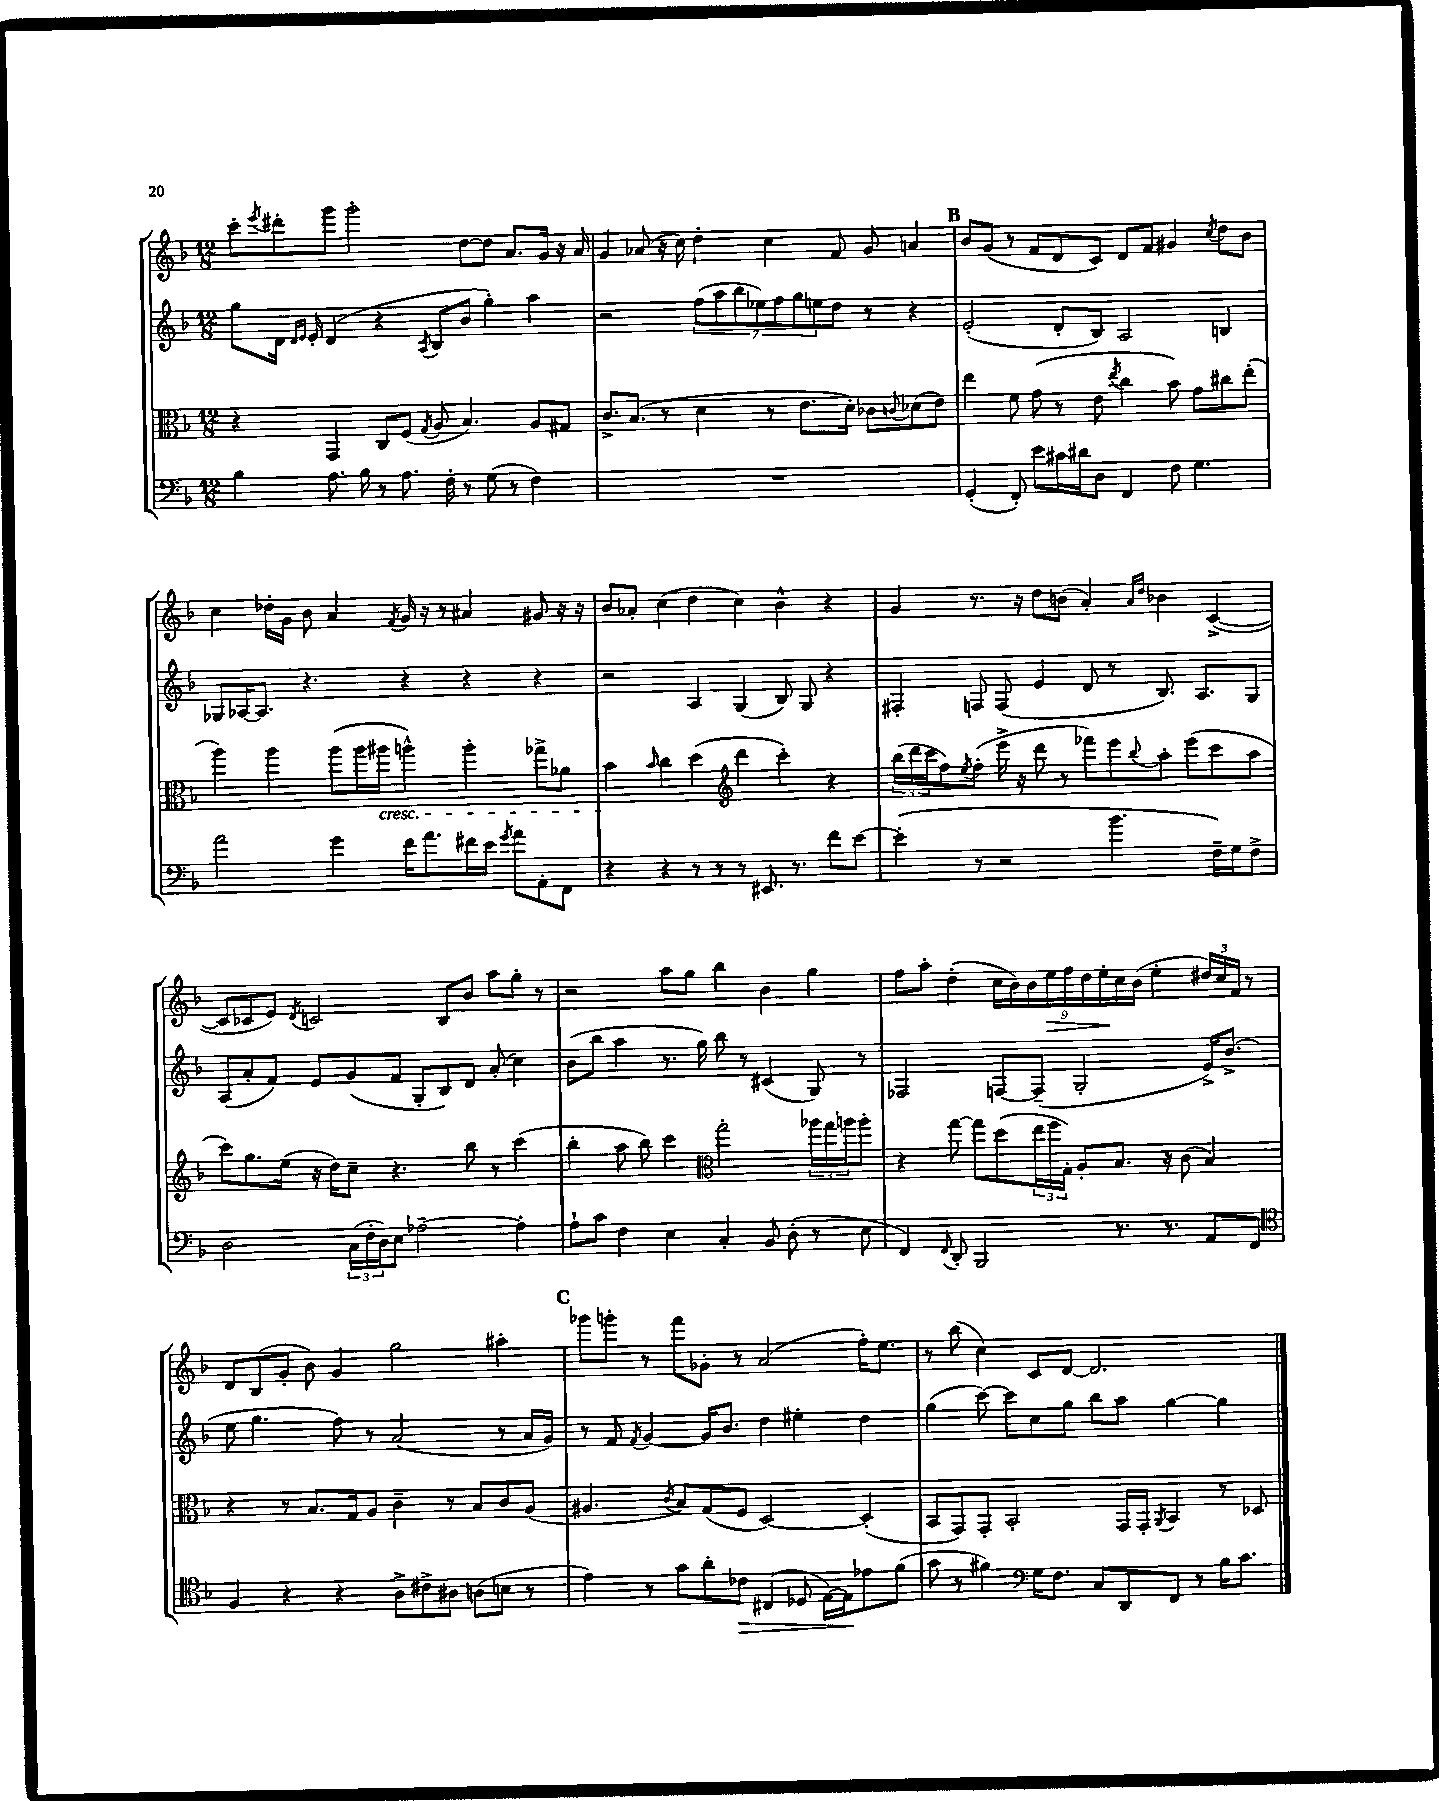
<<
\new StaffGroup <<
\new Staff = "s0" {
    \clef treble \key f \major \numericTimeSignature \time 12/8
    c'''8-. \acciaccatura { e'''8 } dis'''8-. g'''8 g'''2-. d''8~ d''8 a'8. g'16 r16 a'16 |
    g'4 aes'8( r16 c''16) d''4-. c''4 f'8 g'8 a'4 |
    \mark \markup { \bold "B" } bes'8 g'8( r8 f'8 d'8 c'8) d'8 f'8 gis'4 \acciaccatura { c''8 } d''8 bes'8 |
    c''4 des''16-. g'16 bes'8 a'4 \acciaccatura { f'8 } g'16 r16 r8 ais'4 gis'8 r16 r16 |
    bes'8 aes'8-. c''4( d''4 c''4) bes'4-^ r4 |
    g'4 r8. r16 d''8 b'8( a'4-.) \grace { a'16 d''16 } bes'4 c'4~->( |
    c'8 ces'8 e'8) \acciaccatura { d'8 } c'2 bes8 bes'8 a''8 g''8-. r8 |
    r2 a''8 g''8 bes''4 bes'4 g''4 |
    f''8 a''8-. d''4-.( \tuplet 9/8 { c''16 bes'16) bes'16 e''16\> f''16 d''16 e''16-.\! c''16 bes'16( } e''4-. \tuplet 3/2 { dis''16) c''16 f'16 } r8 |
    d'8 bes8( g'8-. bes'8) g'4 g''2 ais''4-. |
    \mark \markup { \bold "C" } ges'''8 g'''8-. r8 f'''8 ges'8-. r8 a'2( f''16-.) e''8. |
    r8 bes''8( c''4) c'8 d'8~ d'2. \bar "|." |
}
\new Staff = "s1" {
    \clef treble \key f \major \numericTimeSignature \time 12/8
    g''8 d'16 \grace { d'16 e'16 } e'16-. d'4( r4 \acciaccatura { a8 } bes8 bes'8 g''4-.) a''4 |
    r2 \tuplet 7/4 { f''8( a''8 bes''8 ees''8) f''8 g''8 e''8 } d''8 r8 r4 |
    \mark \markup { \bold "B" } e'2-.( d'8-. bes8) a2 b4 |
    ges8 aes16~ aes8. r4. r4 r4 r4 |
    r2 a4 g4( bes8) g8 r4 |
    fis4-. f8 f8( e'4 d'8 r8 bes8.) a8. g8 |
    a8( a'8-. f'8) e'8 g'8( f'8 g8-. bes8) d'8 a'8-.( c''4) |
    bes'8( bes''8 a''4 r8. g''16) bes''8 r8 cis'4( g8) r8 |
    fes2 f8~ f8--( g2-. e'16->) bes'8.->( |
    e''8 g''4. f''8) r8 a'2( r8 a'16 g'16) |
    \mark \markup { \bold "C" } r8 f'8 \acciaccatura { f'8 } g'4~ g'16 bes'8. d''4 eis''4-. d''4 |
    g''4( c'''8~) c'''8 c''8 g''8 bes''8 a''8 g''4~ g''4 \bar "|." |
}
\new Staff = "s2" {
    \clef alto \key f \major \numericTimeSignature \time 12/8
    r4 g,4 c8 f8( \acciaccatura { g8 } a8 bes4.) a8 gis8 |
    c'8.-> bes8.( r8 d'4 r8 e'8. d'16-.) ces'8 \appoggiatura { c'8 } des'8( e'8) |
    \mark \markup { \bold "B" } e''4 f'8 g'8( r8 e'8 \acciaccatura { e''8 } c''4 bes'8) g'8 cis''8 e''8-.( |
    a''4) a''4 a''8( a''16 ais''16\cresc a''4-^) a''4-. ges''8-> aes'8 |
    bes'4\! \grace { bes'16 } c''4 d''4( \clef treble d'''4 c'''4-.) r4 |
    \tuplet 3/2 { bes''16( d'''16 c'''16 } f''8) \acciaccatura { e''8 } f''8-.( e'''16-> r16 d'''8 r8 fes'''8) e'''8 \appoggiatura { bes''8 } a''8-. e'''8( c'''8 a''8 |
    c'''8) g''8. e''16( r16 d''16) c''8-- r4. bes''8 r8 c'''4( |
    bes''4-. a''8 bes''8) c'''4 \clef alto g''2-. \tuplet 3/2 { aes''16 g''16 a''16 } a''8-. |
    r4 g''8~ g''8 d''8( \tuplet 3/2 { e''16 f''16 g16-.) } a8-. bes8. r16 c'8( bes4) |
    r4 r8 bes8. g16 a8 c'4-- r8 bes8 c'8 a8( |
    \mark \markup { \bold "C" } ais4. \acciaccatura { c'8 } bes8) g8( f8 d2~) d4-.( |
    bes,8 g,8) g,8-. bes,2-. g,16 g,16-. \acciaccatura { a,8 } bes,4 r8 des8 \bar "|." |
}
\new Staff = "s3" {
    \clef bass \key f \major \numericTimeSignature \time 12/8
    bes4 a8. bes16 r8 a8. f16-. r8 g8( r8 f4) |
    R1. |
    \mark \markup { \bold "B" } g,4-.( f,8-.) e'8 cis'16 dis'16 d8 f,4 f8 g4. |
    a'2 g'4 f'16 a'8. fis'16 e'16 \acciaccatura { g'8 } a'8 a,8-. f,8 |
    r4 r4 r8 r8 r8 eis,8. r8. f'8 e'8~ |
    e'4-.( r8 r2 bes'4. f16--) g16 f8-> |
    d2 \tuplet 3/2 { c16( f16-. d16) } e8 aes2~-- aes4-. |
    a8-! c'8 f4 e4 c4-. bes,8 d8-.( r8 e8 |
    f,4) \appoggiatura { f,8 } d,8-. bes,,2 r8. r8. a,8 f,8 |
    \clef tenor f4 r4 r4 a8-> cis'8-> ais8 a8( b8 r8 |
    \mark \markup { \bold "C" } e'4) r8 g'8 a'8-. ces'8\> cis4( des8 e16~) e16\! ees'8 f'8( |
    g'8 r8 fis'4) \clef bass g16 f8. c8 d,8 f,8 r8 bes16 c'8. \bar "|." |
}
>>
>>
\layout { \context { \Score \remove "Bar_number_engraver" } }
